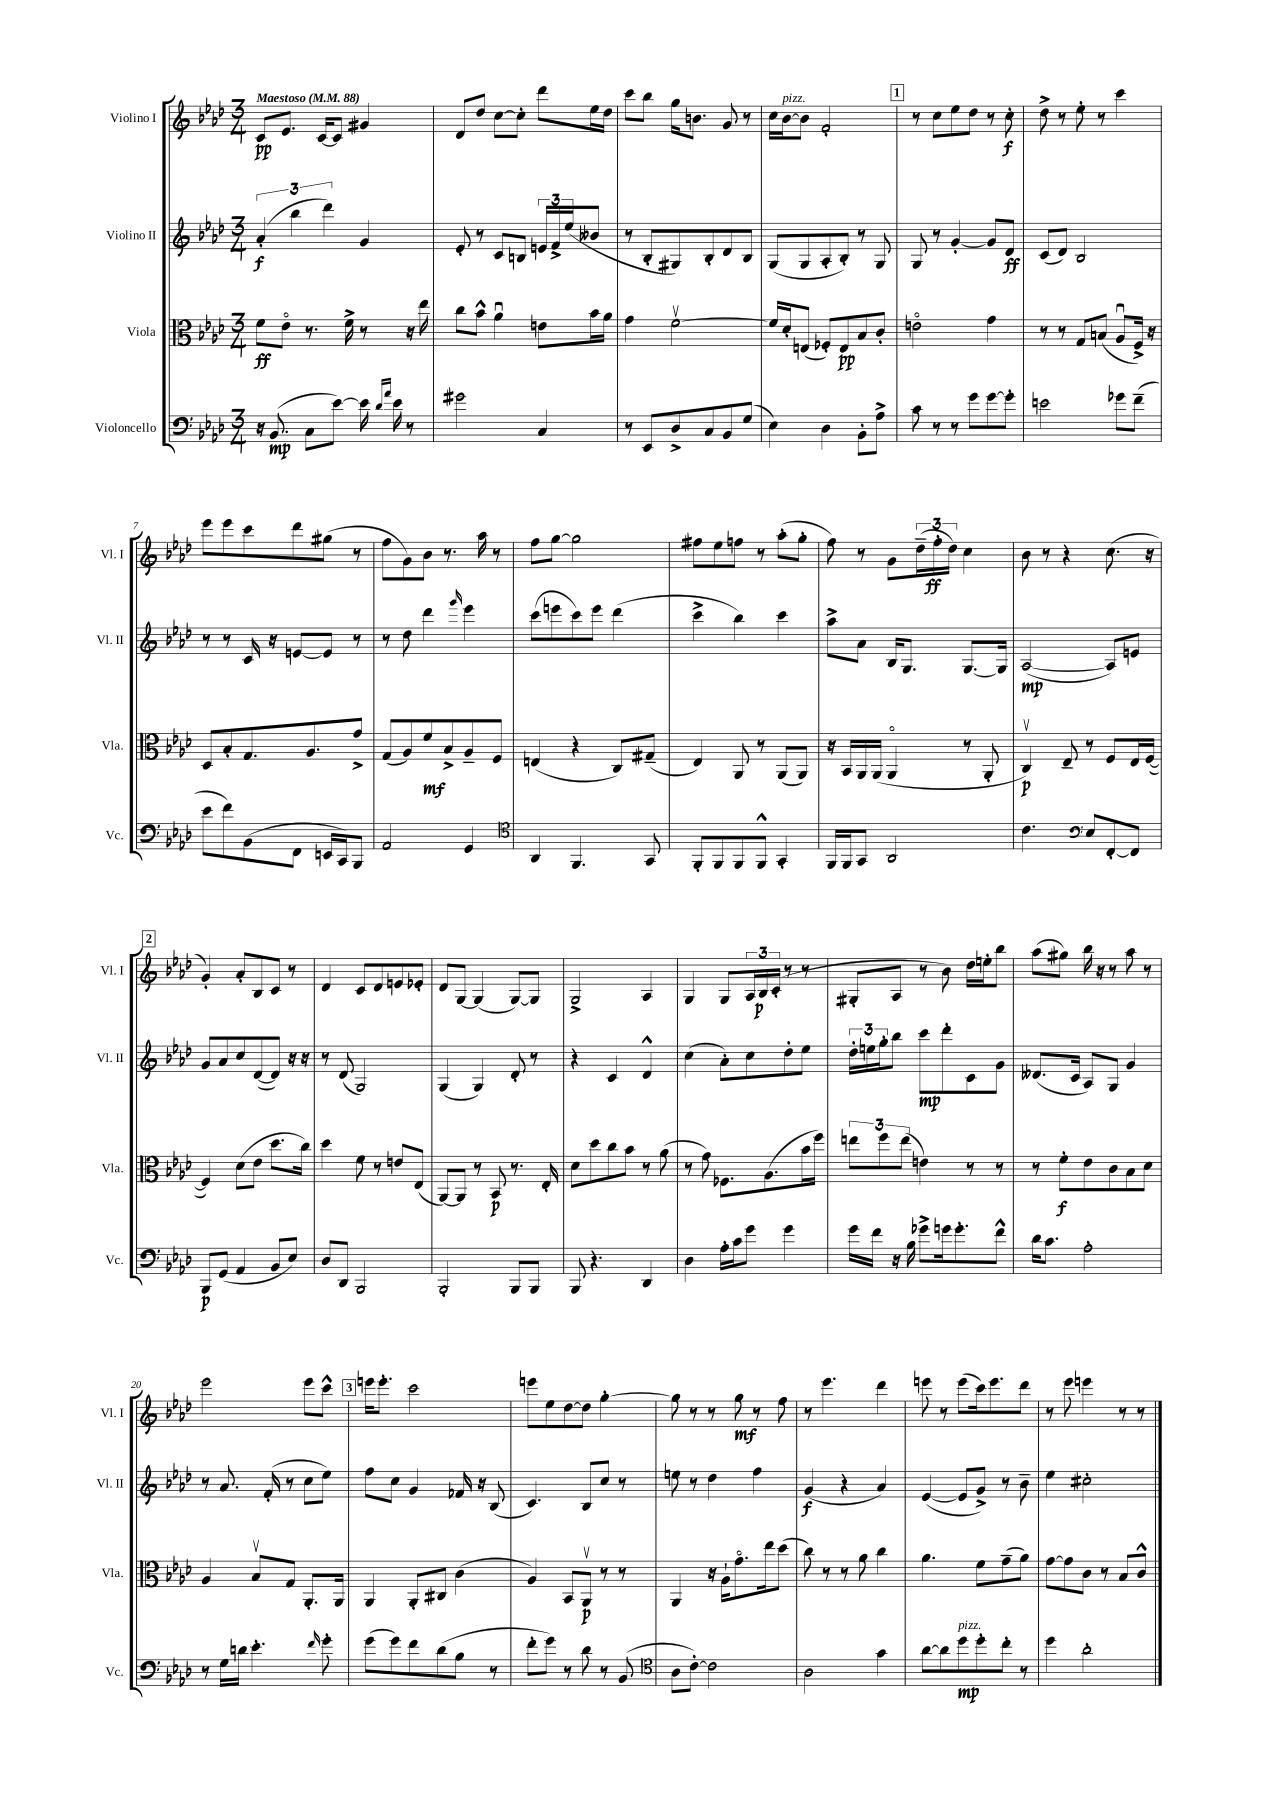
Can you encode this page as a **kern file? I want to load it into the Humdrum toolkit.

**kern	**dynam	**kern	**dynam	**kern	**dynam	**kern	**dynam
*part4	*part4	*part3	*part3	*part2	*part2	*part1	*part1
*staff4	*staff4	*staff3	*staff3	*staff2	*staff2	*staff1	*staff1
*I"Violoncello	*	*I"Viola	*	*I"Violino II	*	*I"Violino I	*
*I'Vc.	*	*I'Vla.	*	*I'Vl. II	*	*I'Vl. I	*
*clefF4	*	*clefC3	*	*clefG2	*	*clefG2	*
*k[b-e-a-d-]	*	*k[b-e-a-d-]	*	*k[b-e-a-d-]	*	*k[b-e-a-d-]	*
*M3/4	*	*M3/4	*	*M3/4	*	*M3/4	*
*MM88	*	*MM88	*	*MM88	*	*MM88	*
=1	=1	=1	=1	=1	=1	=1	=1
!	!	!	!	!	!	!LO:TX:a:B:t=Maestoso	!
16r	.	8f\L	ff	(6a-'/	f	8c/L	pp
(8.BB-/	mp	.	.	.	.	.	.
.	.	8e-\J	.	.	.	8.e-/J	.
.	.	.	.	6bb-\	.	.	.
8C\L	.	8.r	.	.	.	.	.
.	.	.	.	.	.	[16c/KL	.
.	.	.	.	6ddd-\)	.	.	.
[8e-\J)	.	.	.	.	.	8c/J]	.
.	.	16f^\	.	.	.	.	.
16e-\]	.	8r	.	4g/	.	4g#X/	.
16qqd-/LL	.	.	.	.	.	.	.
16qqa-/JJ	.	.	.	.	.	.	.
16e-\	.	.	.	.	.	.	.
8r	.	16r	.	.	.	.	.
.	.	16ee-\	.	.	.	.	.
=2	=2	=2	=2	=2	=2	=2	=2
2g#X\	.	8cc\L	.	8e-'/	.	8d-/L	.
.	.	8b-^^\J	.	8r	.	8dd-/J	.
.	.	4a-u\	.	8c/L	.	[8cc\L	.
.	.	.	.	8Bn/J	.	8cc'\J]	.
4C/	.	8en\L	.	24en/LL	.	8ddd-\L	.
.	.	.	.	24f^/	.	.	.
.	.	.	.	(24ee-/J	.	.	.
.	.	16b-\L	.	8b--X/J	.	16ee-\L	.
.	.	16a-\JJ	.	.	.	16dd-\JJ	.
=3	=3	=3	=3	=3	=3	=3	=3
8r	.	4g\	.	8r	.	8ccc\L	.
8EE-/L	.	.	.	8B-'/L	.	8bb-\J	.
8D-^/	.	[2fv\	.	8G#X/)	.	16gg\KL	.
.	.	.	.	.	.	8.bn\J	.
8C/	.	.	.	8B-'/	.	.	.
8BB-/	.	.	.	8d-/	.	8g/	.
(8G/J	.	.	.	8B-/J	.	8r	.
=4	=4	=4	=4	=4	=4	=4	=4
4E-\)	.	16f/LL]	.	(8G/L	.	16cc\LL	.
!	!	!	!	!	!	!LO:TX:a:i:t=pizz.	!
.	.	16d-'/J	.	.	.	[16b-\J	.
.	.	(8En/J	.	8G/	.	8b-\J]	.
4D-\	.	8F-X'/L)	.	8A-'/	.	2f'/	.
.	.	8E/	pp	8B-'/J)	.	.	.
8BB-'\L	.	8B-/	.	8r	.	.	.
8A-^\J	.	8c'/J	.	8G/	.	.	.
!!LO:REH:place=s1:t=1
=5	=5	=5	=5	=5	=5	=5	=5
8c\	.	2en\	.	8G/	.	8r	.
8r	.	.	.	8r	.	8cc\L	.
8r	.	.	.	[4g'/	.	8ee-\	.
8g\L	.	.	.	.	.	8dd-\J	.
[8g\	.	4g\	.	8g/L]	.	8r	.
8g'\J]	.	.	.	8d-/J	ff	8cc'\	f
=6	=6	=6	=6	=6	=6	=6	=6
2en\	.	8r	.	(8c/L	.	8dd-^\	.
.	.	8r	.	8d-/J)	.	8r	.
.	.	8G/L	.	2B-/	.	8ee-'\	.
.	.	(8Bn/J	.	.	.	8r	.
8g-X\L	.	8A-u/L	.	.	.	4ccc\	.
(8f~\J	.	16F^/Jk)	.	.	.	.	.
.	.	16r	.	.	.	.	.
!!LO:LB:g=z
=7	=7	=7	=7	=7	=7	=7	=7
8e-\L	.	8D-/L	.	8r	.	8eee-\L	.
8f\)	.	8B-'/	.	8r	.	8eee-\	.
(8BB-\	.	8.G/	.	16c/	.	8ccc\	.
.	.	.	.	16r	.	.	.
8FF\J	.	.	.	[8en/L	.	8ddd-\	.
.	.	8.A-/	.	.	.	.	.
16EEn/LL	.	.	.	8e/J]	.	(8gg#X\J	.
16CC/J)	.	.	.	.	.	.	.
8BBB-/J	.	8g^/J	.	8r	.	8r	.
=8	=8	=8	=8	=8	=8	=8	=8
2AA-/	.	(8G/L	.	8r	.	8ff\L	.
.	.	8A-/)	.	8dd-\	.	8g\)	.
.	.	8f/	mf	4ddd-\	.	8b-\J	.
.	.	8B-^/	.	.	.	8.r	.
.	.	.	.	16qqggg/	.	.	.
4GG/	.	8A-~/	.	4eee-\	.	.	.
.	.	.	.	.	.	16aa-\	.
.	.	8F/J	.	.	.	8r	.
=9	=9	=9	=9	=9	=9	=9	=9
*clefC4	*	*	*	*	*	*	*
4AA-/	.	(4En/	.	(8ccc\L	.	8ff\L	.
.	.	.	.	8eeen\	.	[8gg\J	.
4.FF/	.	4r	.	8ccc\)	.	2gg\]	.
.	.	.	.	8eee\J	.	.	.
.	.	8C/L)	.	(4ddd-\	.	.	.
8GG/	.	(8G#X~/J	.	.	.	.	.
=10	=10	=10	=10	=10	=10	=10	=10
8FF'/L	.	4E-/)	.	4ccc^\	.	8ff#X\L	.
8FF/	.	.	.	.	.	8ee-\	.
8FF/	.	8AA-/	.	4bb-\)	.	8ffn\J	.
8FF^^/J	.	8r	.	.	.	8r	.
4GG'/	.	(8AA-/L	.	4ccc\	.	(8aa-'\L	.
.	.	8AA-/J)	.	.	.	8gg'\J	.
=11	=11	=11	=11	=11	=11	=11	=11
16FF/LL	.	16r	.	8aa-^\L	.	8ff\)	.
16FF/J	.	16BB-/LL	.	.	.	.	.
8GG/J	.	16AA-/	.	8a-\J	.	8r	.
.	.	(16AA-/JJ	.	.	.	.	.
2AA-/	.	4AA-/	.	16B-/KL	.	8g\L	.
.	.	.	.	8.G/J	.	.	.
.	.	.	.	.	.	(24dd-~\L	.
.	.	.	.	.	.	24ff'\	ff
.	.	.	.	.	.	24dd-\JJ)	.
.	.	8r	.	[8.G/L	.	4cc\	.
.	.	8AA-'/	.	.	.	.	.
.	.	.	.	16G/Jk]	.	.	.
=12	=12	=12	=12	=12	=12	=12	=12
4.c\	.	4Cv/)	p	([2A-/	mp	8b-\	.
.	.	.	.	.	.	8r	.
.	.	8E-~/	.	.	.	4r	.
*clefF4	*	*	*	*	*	*	*
8E-/L	.	8r	.	.	.	.	.
[8FF'/	.	8F/L	.	8A-/L])	.	(8.cc\	.
8FF/J]	.	16E-/L	.	8en/J	.	.	.
.	.	([16F/JJ	.	.	.	16r	.
!!LO:LB:g=z
!!LO:REH:place=s1:t=2
=13	=13	=13	=13	=13	=13	=13	=13
8BBB-/L	p	4F/])	.	8g/L	.	4g'/)	.
(8GG/J	.	.	.	8a-/	.	.	.
4AA-/	.	(8d-\L	.	8cc/	.	8a-'/L	.
.	.	8e-\J	.	([8d-/	.	8B-/	.
8BB-/L	.	8.dd-\L	.	8d-/J])	.	8c/J	.
8E-/J)	.	.	.	16r	.	8r	.
.	.	16cc\Jk)	.	16r	.	.	.
=14	=14	=14	=14	=14	=14	=14	=14
8D-/L	.	4dd-\	.	8r	.	4d-/	.
8DD-/J	.	.	.	(8d-/	.	.	.
2BBB-/	.	8f\	.	2G/)	.	8c/L	.
.	.	8r	.	.	.	8d-/	.
.	.	8en/L	.	.	.	8en/	.
.	.	(8E-/J	.	.	.	8e-X'/J	.
=15	=15	=15	=15	=15	=15	=15	=15
2BBB-'/	.	[8AA-/L)	.	(4G/	.	8d-/L	.
.	.	8AA-/J]	.	.	.	[8G/J	.
.	.	8r	.	4G/)	.	(4G/]	.
.	.	8BB-/	p	.	.	.	.
8BBB-/L	.	8.r	.	8d-'/	.	[8G/L)	.
8BBB-/J	.	.	.	8r	.	8G/J]	.
.	.	16E-'/	.	.	.	.	.
=16	=16	=16	=16	=16	=16	=16	=16
8BBB-/	.	8d-\L	.	4r	.	2G^/	.
4.r	.	8dd-\	.	.	.	.	.
.	.	8cc\	.	4c/	.	.	.
.	.	8b-\J	.	.	.	.	.
4DD-/	.	8r	.	4d-^^/	.	4A-/	.
.	.	(8a-\	.	.	.	.	.
=17	=17	=17	=17	=17	=17	=17	=17
4D-\	.	8r	.	(4cc\	.	4G/	.
.	.	8g\)	.	.	.	.	.
16A-'\LL	.	8.F-X\L	.	8a-'\L)	.	8G/L	.
16c\J	.	.	.	.	.	.	.
8g\J	.	.	.	8cc\	.	24A-/L	.
.	.	.	.	.	.	24B-/	p
.	.	(8.A-\	.	.	.	.	.
.	.	.	.	.	.	(24c'/JJ	.
4g\	.	.	.	8dd-'\	.	8r	.
.	.	16b-\L	.	8ee-\J	.	8r	.
.	.	16ff\JJ)	.	.	.	.	.
=18	=18	=18	=18	=18	=18	=18	=18
16g\LL	.	12een\L	.	24dd-'\LL	.	8G#X'/L	.
.	.	.	.	24een\	.	.	.
16f\JJ	.	.	.	.	.	.	.
.	.	12ff\	.	24gg'\J	.	.	.
16r	.	.	.	8bb-\J	.	8A-/J	.
.	.	(12ee\J	.	.	.	.	.
16B-\	.	.	.	.	.	.	.
8g-X^\L	.	4en\)	.	8ccc\L	mp	8r	.
16gn\k	.	.	.	8ddd-'\	.	8b-\)	.
8.g'\	.	.	.	.	.	.	.
.	.	8r	.	8c\	.	16dd-\LL	.
.	.	.	.	.	.	16een'\J	.
8f^^\J	.	8r	.	8g\J	.	8bb-\J	.
=19	=19	=19	=19	=19	=19	=19	=19
16d-\KL	.	8r	.	(8.d--X/L	.	(8aa-\L	.
8.c\J	.	.	.	.	.	.	.
.	.	8f'\L	f	.	.	8gg#X\J)	.
.	.	.	.	16c/Jk	.	.	.
2A-'\	.	8e-\	.	8A-/L)	.	16bb-\	.
.	.	.	.	.	.	16r	.
.	.	8c\	.	8G/J	.	8r	.
.	.	8B-\	.	4g/	.	8aa-\	.
.	.	8d-\J	.	.	.	8r	.
!!LO:LB:g=z
=20	=20	=20	=20	=20	=20	=20	=20
8r	.	4A-/	.	8r	.	2eee-\	.
16G\LL	.	.	.	8.a-/	.	.	.
16dn\JJ	.	.	.	.	.	.	.
4.e-'\	.	8B-v/L	.	.	.	.	.
.	.	.	.	(16f'/	.	.	.
.	.	8G/J	.	8r	.	.	.
.	.	8.AA-'/L	.	8cc\L	.	8eee-\L	.
16qqf/	.	.	.	.	.	.	.
8g'\	.	.	.	8ee-\J)	.	8ccc^^\J	.
.	.	16AA-/Jk	.	.	.	.	.
!!LO:REH:place=s1:t=3
=21	=21	=21	=21	=21	=21	=21	=21
(8g\L	.	4AA-/	.	8ff\L	.	16eeen\KL	.
.	.	.	.	.	.	8.eee'\J	.
8g\)	.	.	.	8cc\J	.	.	.
8f\	.	8AA-'/L	.	4g/	.	2ccc\	.
(8d-\	.	8C#X/J	.	.	.	.	.
8B-\J	.	(4c\	.	16f-X/	.	.	.
.	.	.	.	16r	.	.	.
8r	.	.	.	(8B-/	.	.	.
=22	=22	=22	=22	=22	=22	=22	=22
8f'\L	.	4A-/)	.	4.c/)	.	8eeen\L	.
8g\J)	.	.	.	.	.	8ee-\	.
8r	.	8BB-/L	.	.	.	[8dd-\	.
8d-\	.	8AA-v/J	p	8B-/L	.	8dd-\J]	.
8r	.	8r	.	8cc/J	.	[4gg'\	.
(8BB-/	.	8r	.	8r	.	.	.
=23	=23	=23	=23	=23	=23	=23	=23
*clefC4	*	*	*	*	*	*	*
8A-\L	.	4AA-/	.	8een\	.	8gg\]	.
[8c'\J)	.	.	.	8r	.	8r	.
2c\]	.	16r	.	4dd-\	.	8r	.
.	.	16A-`\KL	.	.	.	.	.
.	.	8.g\	.	.	.	8gg\	mf
.	.	.	.	4ff\	.	8r	.
.	.	16ee-\k	.	.	.	.	.
.	.	(8dd-\J	.	.	.	8ff\	.
=24	=24	=24	=24	=24	=24	=24	=24
2A-\	.	8cc\)	.	(4g/	f	8r	.
.	.	8r	.	.	.	4.eee-\	.
.	.	8r	.	4r	.	.	.
.	.	8a-\	.	.	.	.	.
4g\	.	4cc\	.	4a-/)	.	4ddd-\	.
=25	=25	=25	=25	=25	=25	=25	=25
[8a-\L	.	4.a-\	.	([4e-/	.	8eeen\	.
8a-\]	.	.	.	.	.	8r	.
!LO:TX:a:i:t=pizz.	!	!	!	!	!	!	!
8dd-\	mp	.	.	8e-/L]	.	(8eee\L	.
8dd-'\	.	8f\L	.	8g^/J)	.	16ccc\k)	.
.	.	.	.	.	.	8.eee\	.
8cc'\J	.	(8g~\	.	8r	.	.	.
8r	.	8a-\J)	.	8b-~\	.	8ddd-\J	.
=26	=26	=26	=26	=26	=26	=26	=26
4dd-\	.	[8g\L	.	4ee-\	.	8r	.
.	.	8g\]	.	.	.	8eee-\	.
2a-'\	.	8c\J	.	2cc#X'\	.	4eeen\	.
.	.	8r	.	.	.	.	.
.	.	8B-/L	.	.	.	8r	.
.	.	8c^^/J	.	.	.	8r	.
==	==	==	==	==	==	==	==
*-	*-	*-	*-	*-	*-	*-	*-
